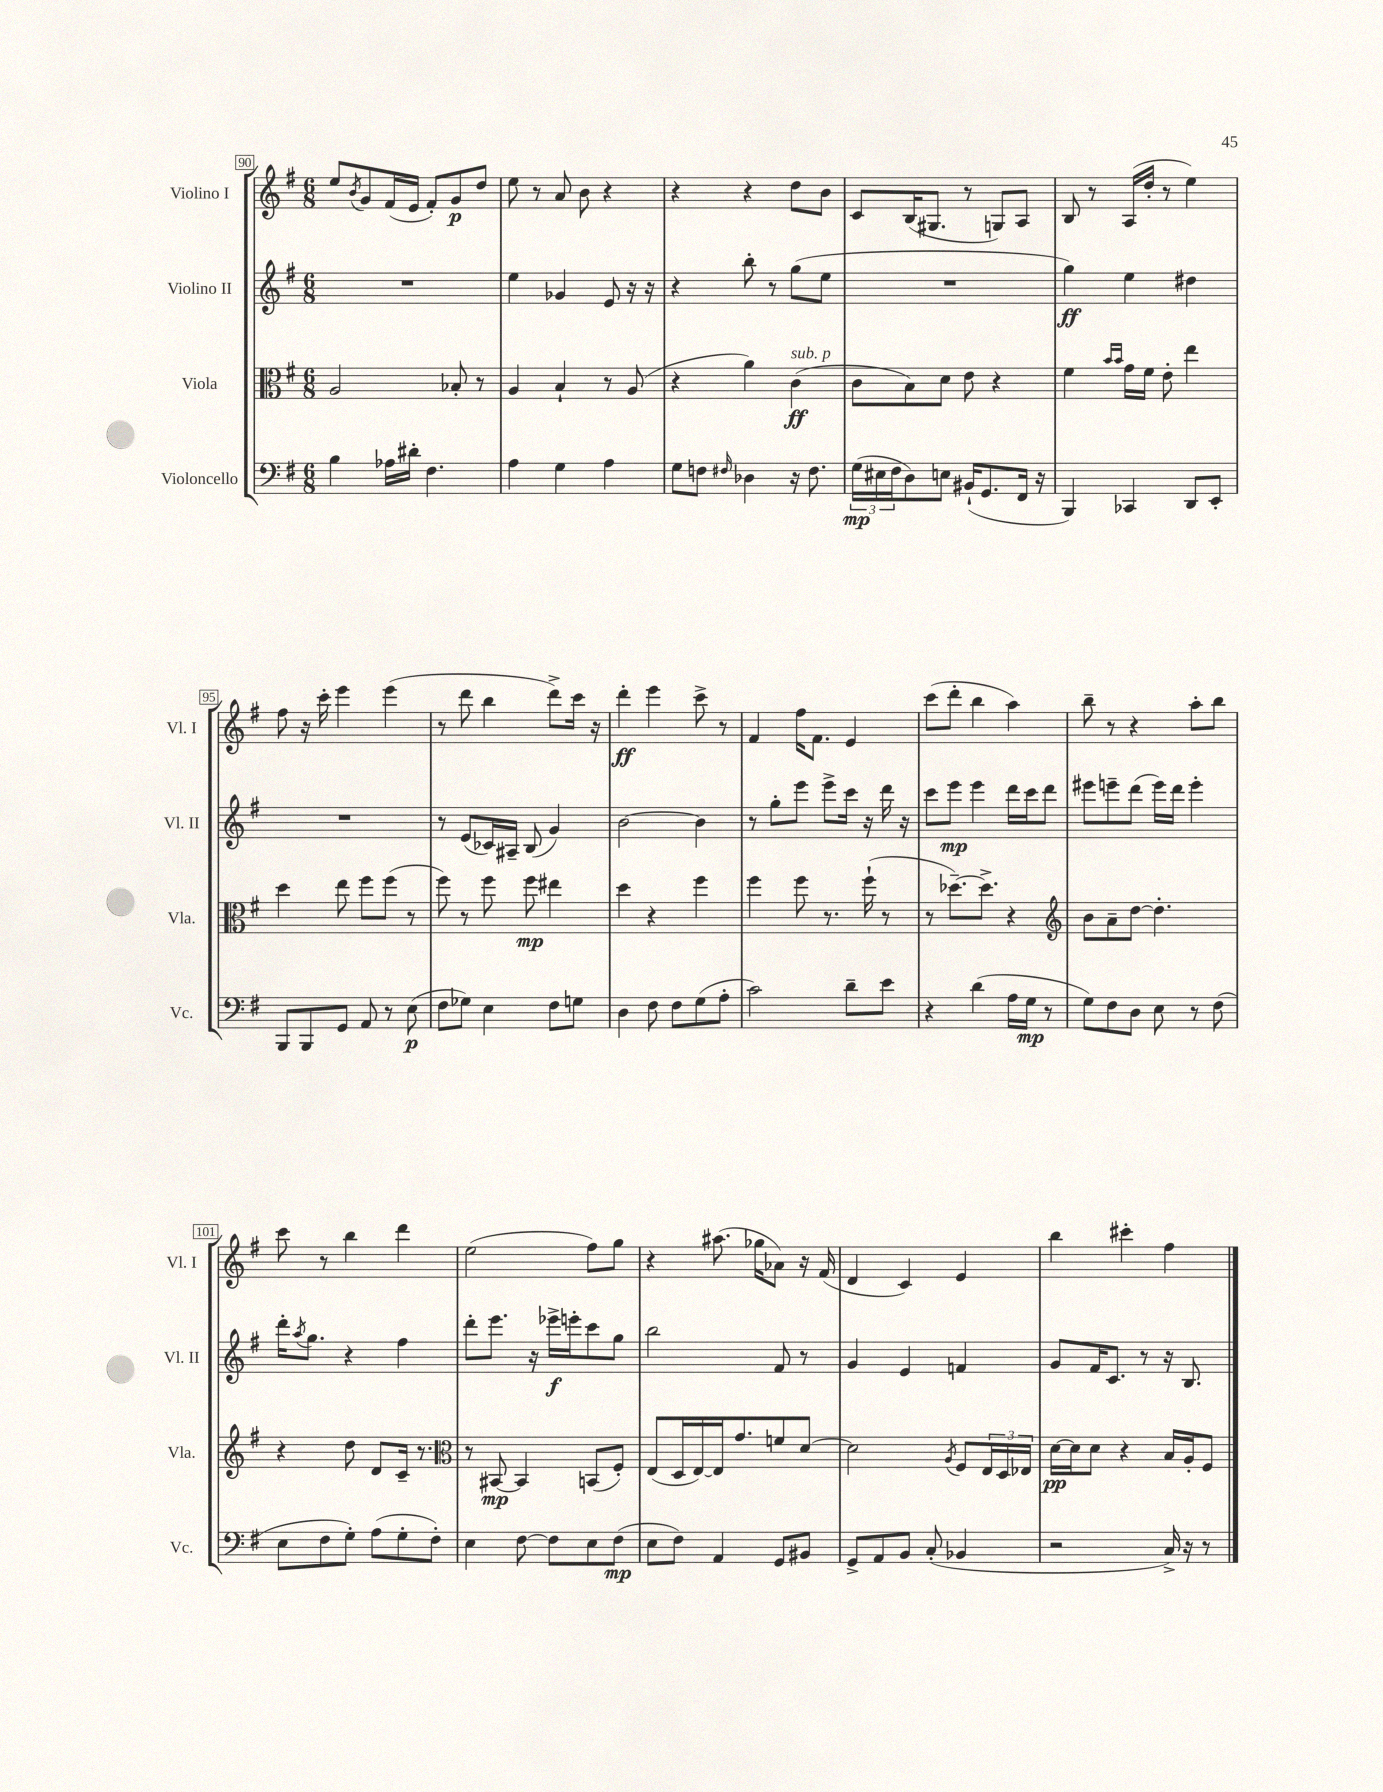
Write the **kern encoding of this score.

**kern	**kern	**kern	**kern
*staff4	*staff3	*staff2	*staff1
*clefF4	*clefC3	*clefG2	*clefG2
*k[f#]	*k[f#]	*k[f#]	*k[f#]
*M6/8	*M6/8	*M6/8	*M6/8
4B\	2A/	2.r	8ee/L
.	.	.	8qb/
.	.	.	8g/
16A-\LL	.	.	(16f#/L
16d#'\JJ	.	.	16e/JJ
4.F#\	.	.	8f#'/L)
.	8B-'/	.	8g/
.	8r	.	8dd/J
=	=	=	=
4A\	4A/	4ee\	8ee\
.	.	.	8r
4G\	4B`/	4g-/	8a/
.	.	.	8b\
4A\	8r	8e/	4r
.	(8A/	16r	.
.	.	16r	.
=	=	=	=
8G\L	4r	4r	4r
8F\J	.	.	.
16qqF#/	.	.	.
4D-\	4a\)	8bb'\	4r
.	.	8r	.
16r	(4c\	(8gg\L	8dd\L
8.F#\	.	.	.
.	.	8ee\J	8b\J
=	=	=	=
(24G\LL	8c\L	2.r	8c/L
24E#\	.	.	.
24F#\J	.	.	.
8D\)	8B\)	.	(16B/K
.	.	.	8.G#/J
8E\J	8d\J	.	.
(16BB#`/LK	8e\	.	8r
8.GG/	.	.	.
.	4r	.	8G/L)
16FF#/Jk	.	.	8A/J
16r	.	.	.
=	=	=	=
4BBB/)	4f#\	4gg\)	8B/
.	.	.	8r
.	16qqb/LL	.	.
.	16qqb/JJ	.	.
4CC-/	16g\LL	4ee\	(16A/LL
.	16f#\JJ	.	16dd'/JJ
.	8e'\	.	8r
8DD/L	4ee\	4dd#\	4ee\)
8EE'/J	.	.	.
=	=	=	=
8BBB/L	4dd\	2.r	8ff#\
8BBB/	.	.	16r
.	.	.	16ccc'\
8GG/J	8ee\	.	4eee\
8AA/	8ff#\L	.	.
8r	(8ff#\J	.	(4eee\
(8E\	8r	.	.
=	=	=	=
8F#\L	8ff#\)	8r	8r
8G-\J)	8r	(8e/L	8ddd\
4E\	8ff#\	16c-/L)	4bb\
.	.	16A#~/JJ	.
.	8ff#\	(8B/	.
8F#\L	4ee#\	4g/)	8ddd^\L)
8G\J	.	.	16ccc\Jk
.	.	.	16r
=	=	=	=
4D\	4dd\	[2b\	4ddd'\
8F#\	4r	.	4eee\
8F#\L	.	.	.
(8G\	4ff#\	4b\]	8ccc^\
8A'\J	.	.	8r
=	=	=	=
2c\)	4ff#\	8r	4f#/
.	.	8gg'\L	.
.	8ff#\	8eee\J	16ff#\LK
.	.	.	8.f#\J
.	8.r	8eee^\L	.
8d~\L	.	16ccc\Jk	4e/
.	(16ff#`\	16r	.
8e\J	8r	16ddd\	.
.	.	16r	.
=	=	=	=
4r	8r	8ccc\L	(8ccc\L
.	[8.dd-~\L)	8eee\J	8ddd'\J
(4d\	.	4eee\	4bb\
.	8.dd-^\]J	.	.
16A\LL	4r	16ddd\LL	4aa\)
16G\JJ	.	16ccc\J	.
8r	.	8ddd\J	.
=	=	=	=
*	*clefG2	*	*
8G\L)	8b\L	8eee#\L	8bb~\
8F#\	8a~\	8eee~\	8r
8D\J	[8dd\J	(8ddd\J	4r
8E\	4.dd'\]	16eee\LL)	.
.	.	16ddd\JJ	.
8r	.	4eee'\	8aa'\L
(8F#\	.	.	8bb\J
=	=	=	=
8E\L	4r	16ddd'\LK	8ccc\
.	.	8qaa/	.
.	.	8.gg\J	.
8F#\	.	.	8r
8G'\J)	8dd\	4r	4bb\
(8A\L	8d/L	.	.
8G'\	16c~/Jk	4ff#\	4ddd\
.	8.r	.	.
8F#'\J)	.	.	.
=	=	=	=
*	*clefC3	*	*
4E\	8r	8ddd'\L	(2ee\
.	[8BB#/	8.eee\J	.
[8F#\	4BB#/]	.	.
.	.	16r	.
8F#\]L	.	16eee-^\LL	.
.	.	16eee'\J	.
8E\	(8BB/L	8ccc\	8ff#\L)
(8F#\J	8F#'/J)	8gg\J	8gg\J
=	=	=	=
8E\L	(8E/L	2bb\	4r
8F#\J)	16D/L	.	.
.	[16E/)	.	.
4AA/	16E/]J	.	(8.aa#\
.	8.g/	.	.
.	.	.	16gg-\LK
8GG/L	8f/	8f#/	8a-\J)
8BB#/J	[8d/J	8r	16r
.	.	.	(16f#/
=	=	=	=
8GG^/L	2d\]	4g/	4d/
8AA/	.	.	.
8BB/J	.	4e/	4c/)
(8C'/	.	.	.
.	8qA/	.	.
4BB-/	8F#/L	4f/	4e/
.	24E/L	.	.
.	24D/	.	.
.	24E-/JJ	.	.
=	=	=	=
2r	[16d\LL	8g/L	4bb\
.	16d\]J	.	.
.	8d\J	16f#/K	.
.	.	8.c/J	.
.	4r	.	4ccc#'\
.	.	8r	.
16C^/)	16B/LL	16r	4ff#\
16r	16A'/J	8.B/	.
8r	8F#/J	.	.
==	==	==	==
*-	*-	*-	*-
